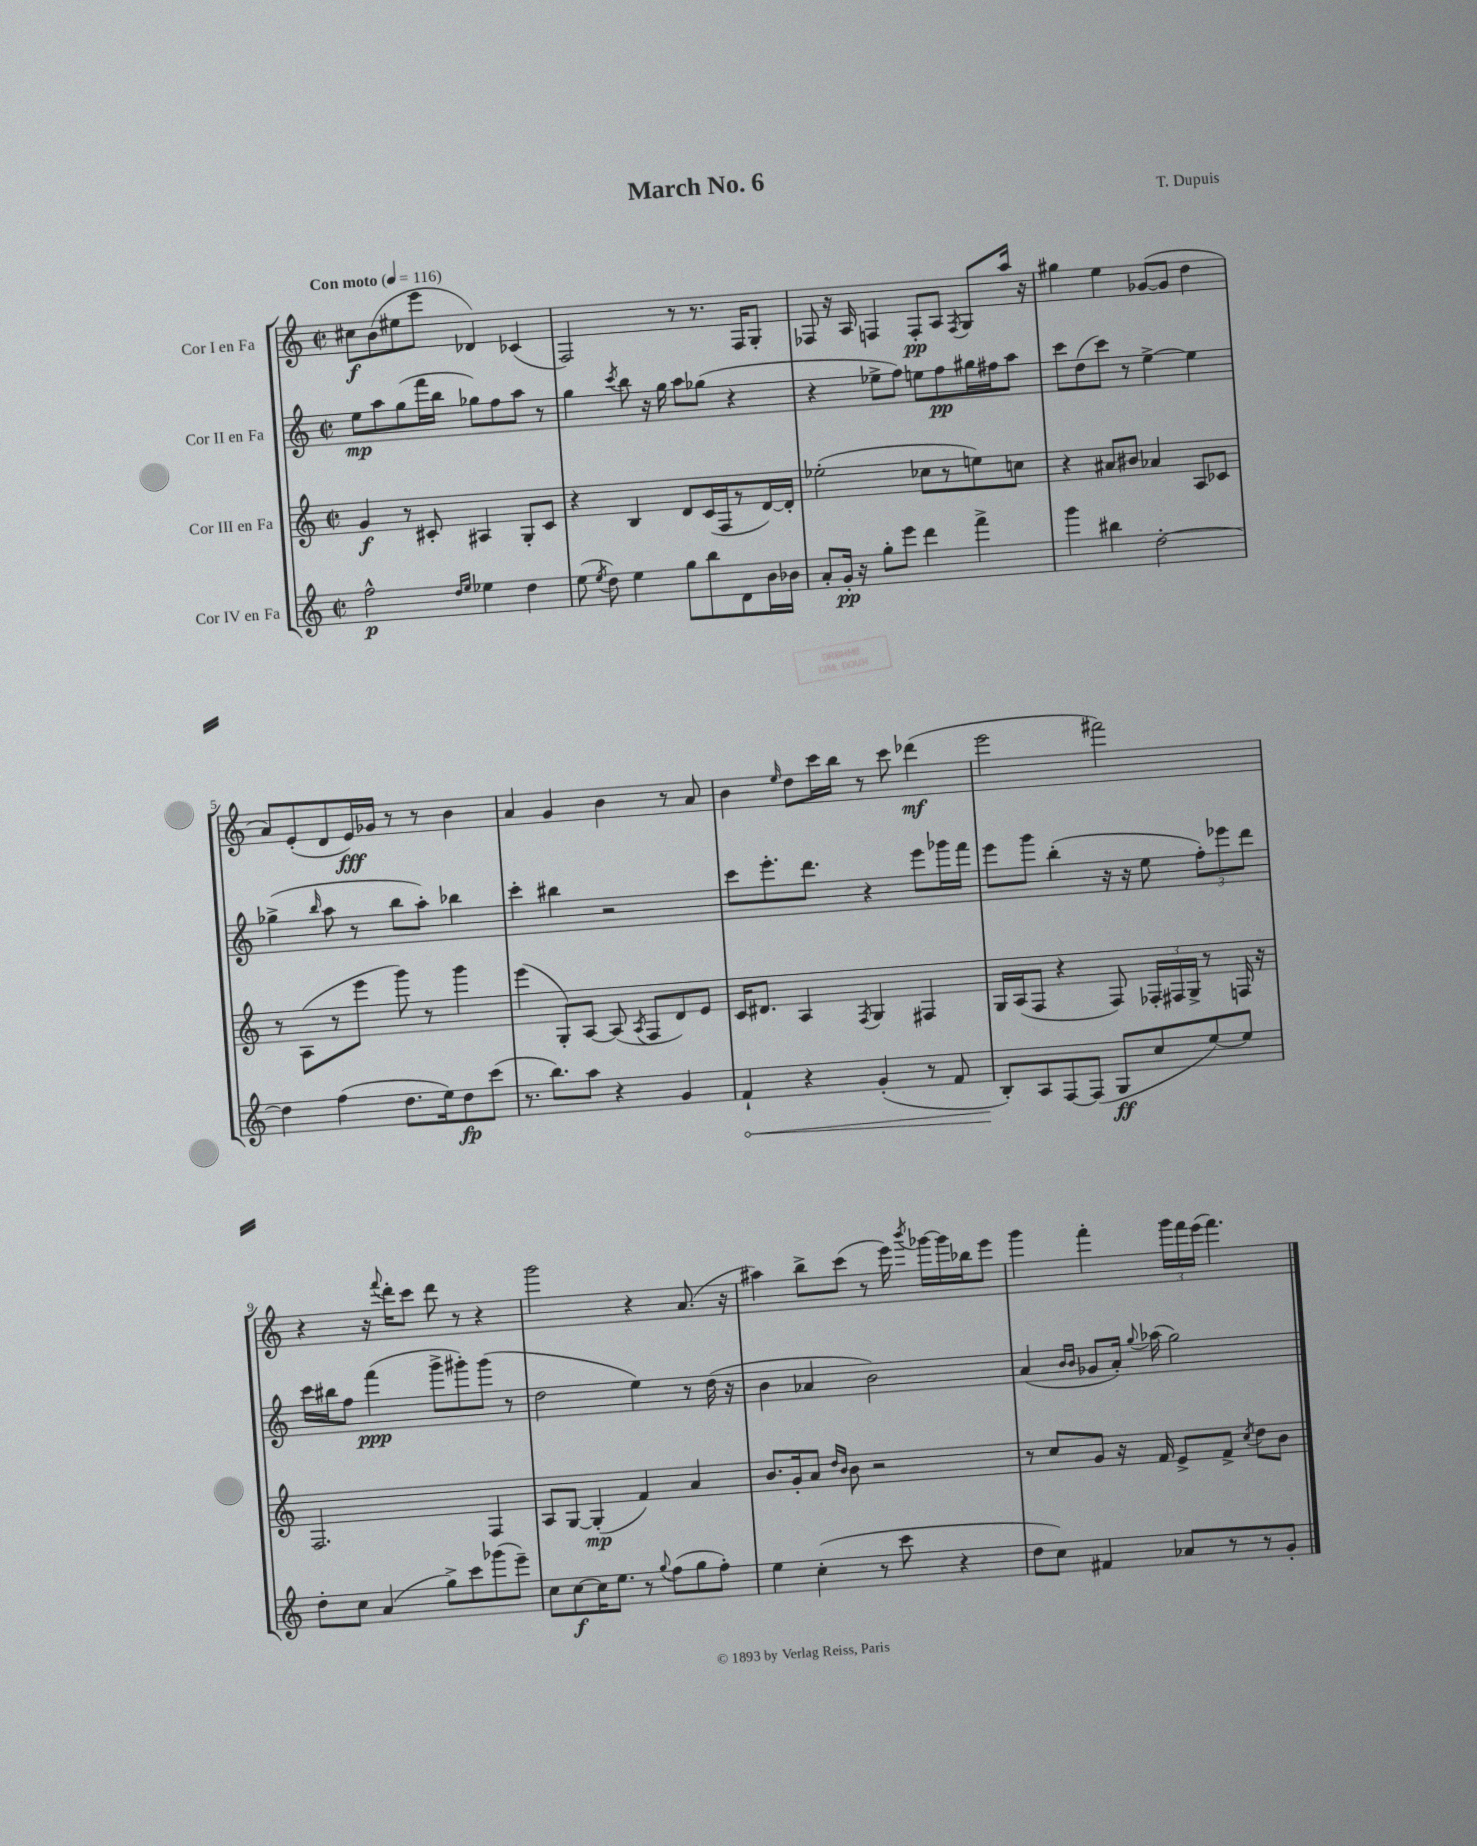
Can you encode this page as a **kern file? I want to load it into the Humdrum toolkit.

**kern	**kern	**kern	**kern
*staff4	*staff3	*staff2	*staff1
*clefG2	*clefG2	*clefG2	*clefG2
*k[]	*k[]	*k[]	*k[]
*M2/2	*M2/2	*M2/2	*M2/2
*met(c|)	*met(c|)	*met(c|)	*met(c|)
*MM116	*MM116	*MM116	*MM116
2ff^^	4g	8ee	8cc#
.	.	8aa	(8b
.	8r	(8gg	8ee#
.	8c#'	16fff	8eee
.	.	16bb	.
16qqdd	.	.	.
16qqee	.	.	.
4ee-	4A#	8gg-)	4d-)
.	.	8ff	.
4dd	8G'	8aa	(4c-
.	8c#	8r	.
=	=	=	=
(8ee	4r	4gg	2F)
8qee	.	.	.
8dd)	.	.	.
.	.	8qccc	.
4ee	4B	8bb	.
.	.	16r	.
.	.	16gg	.
8gg	8d	8aa	8r
8bb	(16c	(8gg-	8.r
.	16F	.	.
8d	8r	4r	.
.	.	.	16F
16b	[16d)	.	8G'
16b-	16d']	.	.
=	=	=	=
8a'	(2ee-'	4r	8F-
16g'	.	.	16r
16r	.	.	16A
8gg'	.	8ee-^	4F
8eee	.	8ff)	.
4ddd	8cc-	8ee	8F'
.	8r	8ff	8A
.	.	.	8qF
4fff^	8ee)	16gg#	8G
.	.	16ff#	.
.	8cc	8aa	16aa
.	.	.	16r
=	=	=	=
4ggg	4r	8ccc	4gg#
.	.	(8dd	.
4bb#	8a#	8ccc)	4ee
.	8b#	8r	.
[2dd'	4a-	[4ee^	([8g-
.	.	.	8g-]
.	8A	4ee]	4dd
.	8c-	.	.
=	=	=	=
4dd]	8r	(4gg-^	8a)
.	(8A	.	(8e'
.	.	16qqbb	.
(4ff	8r	8aa	8d
.	8eee	8r	16e)
.	.	.	16g-
8.dd	8ggg)	8bb	8r
.	8r	8aa')	8r
16ee)	.	.	.
8dd	4ggg	4bb-	4b
(8ccc	.	.	.
=	=	=	=
8.r	(4eee	4ccc'	4a
8.bb)	.	.	.
.	8G')	4bb#	4g
8aa	[8A	.	.
4r	(8A]	2r	4b
.	8qA	.	.
.	8F	.	.
4g	8d)	.	8r
.	8e	.	8a
=	=	=	=
4f`	16c	8ccc	4b
.	8.d#	.	.
.	.	8.eee'	.
.	.	.	16qqee
4r	4A	.	8dd
.	.	8.ddd	.
.	.	.	16ccc
.	.	.	16bb
.	8qF	.	.
(4g'	4G	4r	8r
.	.	.	8ccc
8r	4F#	8eee	(4ddd-
8f	.	16ggg-	.
.	.	16fff	.
=	=	=	=
8B')	16G	8eee	2eee
.	(16A	.	.
8A	8F	8ggg	.
[8F	4r	(4bb'	.
(8F]	.	.	.
8G	8F)	16r	2fff#)
.	.	16r	.
8cc	24F-'	8ee	.
.	24F#	.	.
.	24G^	.	.
[8ee)	8r	12ff')	.
.	.	12eee-	.
8ee]	16F	.	.
.	.	12ddd	.
.	16r	.	.
=	=	=	=
8dd'	2.F	16ccc	4r
.	.	16bb#	.
8cc	.	8ff	.
(4a	.	(4fff	16r
.	.	.	8qqfff
.	.	.	16ddd'
.	.	.	8ccc
8gg^)	.	8ggg^	8ddd
8ccc	.	8ggg#')	8r
(8ggg-	4F	(8ggg#	4r
8eee~)	.	8r	.
=	=	=	=
8cc	8A	2dd	2ggg
[8cc	[8G	.	.
16cc]	(4G']	.	.
8.ee	.	.	.
8r	4f)	4ee)	4r
8qqgg	.	.	.
(8ff	.	.	.
8gg	4a	8r	(8.a
8ff')	.	(16dd	.
.	.	16r	16r
=	=	=	=
4ee	8.b	4b	4aa#)
.	16g'	.	.
(4cc'	8a	4a-	8bb^
.	16qqdd	.	.
.	16qqb	.	.
.	8b	.	(8ccc
8r	2r	2b)	8r
8ccc	.	.	16eee)
.	.	.	8qbbb
.	.	.	[16ggg-
4r	.	.	16ggg-]
.	.	.	16bb-
.	.	.	8eee
=	=	=	=
8dd	8r	(4a	4ggg
8cc)	8cc	.	.
.	.	16qqb	.
.	.	16qqb	.
4f#	8g	8g-	4fff'
.	16r	16a')	.
.	.	8qqgg	.
.	16f	(16aa-	.
8a-	8e^	2gg)	24ggg
.	.	.	24fff
.	.	.	(24eee
8r	8f^	.	4.fff)
.	8qcc	.	.
8r	8dd	.	.
8g'	8b	.	.
==	==	==	==
*-	*-	*-	*-
